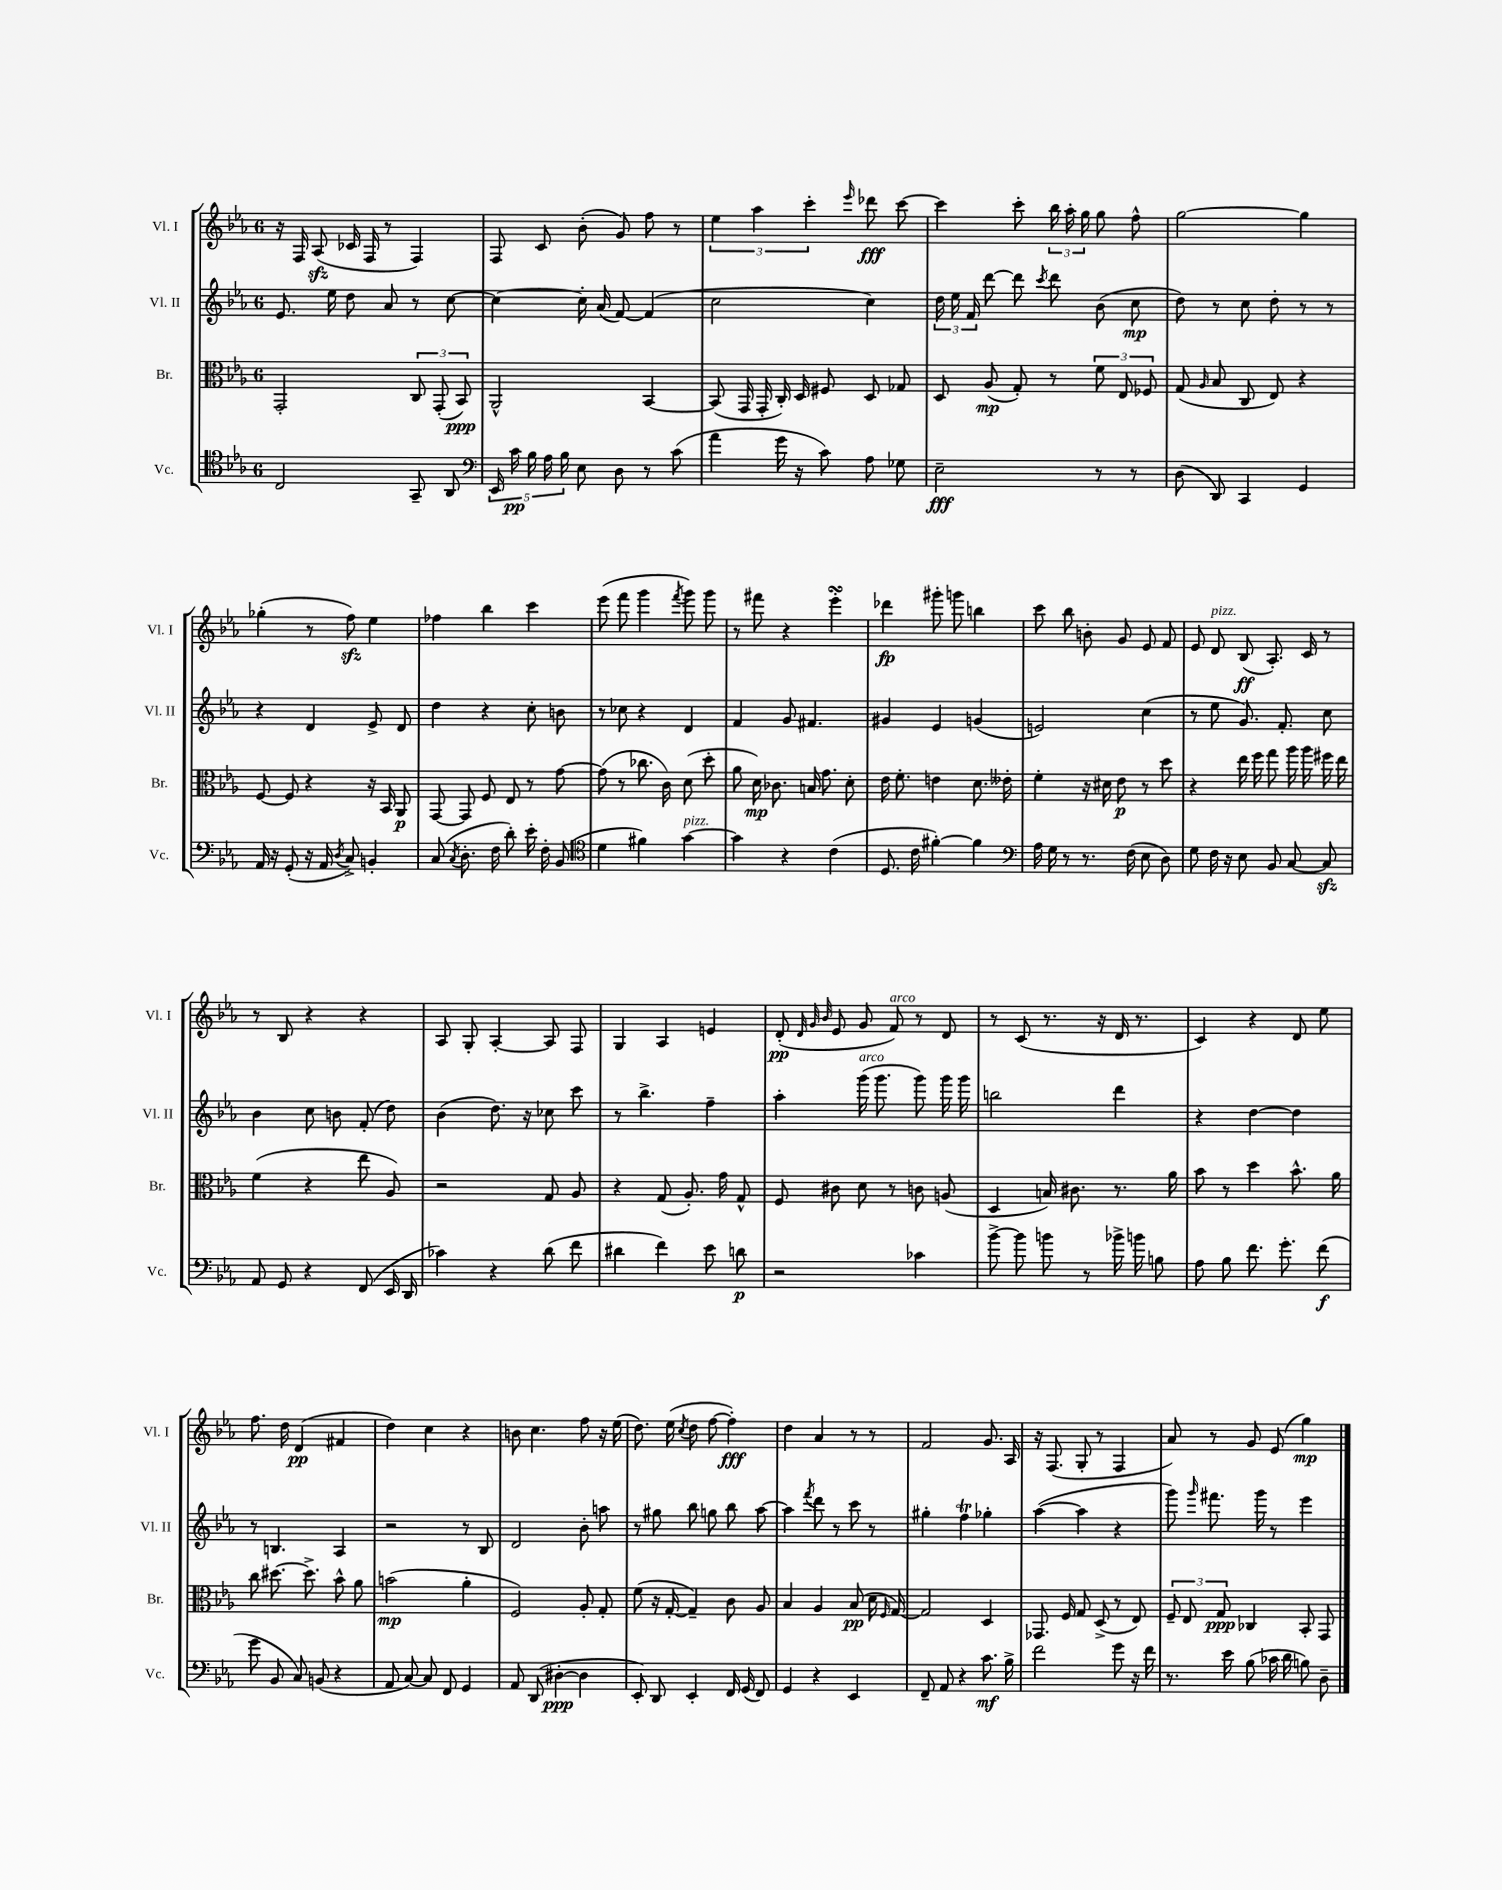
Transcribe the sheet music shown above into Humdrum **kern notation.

**kern	**kern	**kern	**kern
*staff4	*staff3	*staff2	*staff1
*clefC4	*clefC3	*clefG2	*clefG2
*k[b-e-a-]	*k[b-e-a-]	*k[b-e-a-]	*k[b-e-a-]
*M6/8	*M6/8	*M6/8	*M6/8
2C	2GG'	8.e-	16r
.	.	.	16F
.	.	.	(8A-
.	.	16ee-	.
.	.	8dd	16c-
.	.	.	16F
.	.	8a-	8r
8GG~	12C	8r	4F)
.	(12GG'	.	.
8AA-	.	[8cc	.
.	12BB-)	.	.
=	=	=	=
*clefF4	*	*	*
20EE-	2AA-^^	4cc_	8F
20c	.	.	.
20B-	.	.	.
.	.	.	8c
20A-	.	.	.
20B-	.	.	.
8E-	.	16cc']	(8b-'
.	.	(16a-	.
8D	.	[8f)	8g)
8r	[4BB-	(4f]	8ff
(8c	.	.	8r
=	=	=	=
4a-	(8BB-]	2cc	6ee-
.	16GG	.	.
.	.	.	6aa-
.	16GG'	.	.
16g	16C')	.	.
16r	16D	.	.
.	.	.	6ccc'
8c)	8F#	.	.
.	.	.	16qqeee-
8A-	8D	4cc)	8ddd-
8G-	8G-	.	[8ccc
=	=	=	=
2E-~	8D	24dd	4ccc]
.	.	24ee-	.
.	.	24f	.
.	(8A-	[8ddd	.
.	8G')	8ddd]	8ccc'
.	.	8qccc	.
.	8r	8ddd	24bb-
.	.	.	24aa-'
.	.	.	24gg
8r	12f	(8b-	8gg
.	12E-	.	.
8r	.	8cc	8ff^^
.	12F-	.	.
=	=	=	=
(8D	(8G	8dd)	[2gg
.	16qqA-	.	.
8DD)	8B-	8r	.
4CC	8C	8cc	.
.	8E-)	8dd'	.
4GG	4r	8r	4gg]
.	.	8r	.
=	=	=	=
16AA-	[8F	4r	(4gg-'
16r	.	.	.
(8GG'	8F]	.	.
16r	4r	4d	8r
16AA-	.	.	.
8qD	.	.	.
8C^)	.	.	8ff)
4BB'	16r	8e-^	4ee-
.	16BB-	.	.
.	8AA-	8d	.
=	=	=	=
(8C	[8GG	4dd	4ff-
8qC	.	.	.
8.D'	8GG]	.	.
.	8F	4r	4bb-
16F	.	.	.
8d')	8E-	.	.
16e-'	8r	8cc'	4ccc
16F'	.	.	.
(8BB-	[8g	8b	.
=	=	=	=
*clefC4	*	*	*
4d	(8g]	8r	(8eee-
.	8r	8cc-	8fff
4f#)	8.cc-	4r	4ggg
.	16c)	.	.
.	.	.	8qfff
[4g	(8d	4d	8ggg)
.	8dd'	.	8ggg
=	=	=	=
4g]	8a-	4f	8r
.	16d)	.	8fff#
.	8.c-	.	.
4r	.	8g	4r
.	16B	4.f#	.
.	8.g	.	.
(4c	.	.	4eee-'
.	8d'	.	.
=	=	=	=
8.D	16e-	4g#	4ddd-
.	8.f'	.	.
16c	.	.	.
[4f#')	4e	4e-	8ggg#'
.	.	.	8ggg
4f#]	8.d	(4g	4bb
.	16e--'	.	.
=	=	=	=
*clefF4	*	*	*
16A-	4f'	2e)	8ccc
16G	.	.	.
8r	.	.	8bb-
8.r	16r	.	8b'
.	16d#	.	.
.	8e-	.	8g
(16F	.	.	.
8E-	8r	(4cc	8e-
8D)	8dd	.	8f
=	=	=	=
8G	4r	8r	8e-
16F	.	8ee-	8d
16r	.	.	.
8E-	16ee-	8.g)	(8B-
.	16ff	.	.
8BB-	8gg	.	8.A-')
.	.	8.f'	.
[8C	16aa-	.	.
.	16aa-	.	16c
8C]	16ff#	8cc	8r
.	16ee-	.	.
=	=	=	=
8AA-	(4f	4b-	8r
8GG	.	.	8B-
4r	4r	8cc	4r
.	.	8b	.
(8FF	8ee-	(8f'	4r
16EE-	8A-)	8dd)	.
16DD	.	.	.
=	=	=	=
4c-)	2r	(4b-	8A-
.	.	.	8G'
4r	.	8.dd)	[4A-'
.	.	16r	.
(8d	8G	8cc-	8A-]
8f	8A-	8ccc	8F
=	=	=	=
4d#	4r	8r	4G
.	.	4.bb-^	.
4f)	(8G	.	4A-
.	8.A-')	.	.
8e-	.	4ff~	4e
.	16g	.	.
8d	8G^^	.	.
=	=	=	=
2r	8F	4aa-'	(8d'
.	.	.	32qqd
.	.	.	32qqg
.	.	.	32qqb-
.	8c#	.	8e-
.	8d	(16ggg	8g
.	.	8.ggg	.
.	8r	.	8f)
4c-	8c	8ggg)	8r
.	(8A	16ggg	8d
.	.	16ggg	.
=	=	=	=
[8b-^	4D	2bb	8r
8b-]	.	.	(8c
8b	16B)	.	8.r
.	8.c#	.	.
8r	.	.	.
.	.	.	16r
16b-^	8.r	4ddd	16d
16b	.	.	8.r
8B	.	.	.
.	16a-	.	.
=	=	=	=
8A-	8b-	4r	4c)
8B-	8r	.	.
8.f	4dd	[4dd	4r
8.g'	.	.	.
.	8.b-^^	4dd]	8d
(8f	.	.	8ee-
.	16a-	.	.
=	=	=	=
8g	8cc	8r	8.ff
8BB-	[8.dd#	4.B	.
.	.	.	16dd
8C)	.	.	(4d
.	8.dd#^]	.	.
(8BB	.	.	.
4r	8b-^^	4A-	4f#
.	8a-	.	.
=	=	=	=
8AA-	(2b	2r	4dd)
[8C)	.	.	.
8C]	.	.	4cc
8FF	.	.	.
4GG	4a-'	8r	4r
.	.	8B-	.
=	=	=	=
8AA-	2F)	2d	8b
(8DD	.	.	4.cc
[4D#'	.	.	.
4D#]	8A-'	8b-'	8ff
.	8G'	8aa	16r
.	.	.	(16ee-
=	=	=	=
8EE-')	(8f	8r	8.dd)
8DD	16r	8gg#	.
.	[16G'	.	(16ee-
.	.	.	8qcc
4EE-'	4G~])	8bb-	8dd
.	.	8gg	[8ff
16FF	8c	8bb-	4ff'])
(16GG	.	.	.
8FF)	8A-	[8aa-	.
=	=	=	=
4GG	4B-	4aa-]	4dd
.	.	8qfff	.
4r	4A-	8ddd	4a-
.	.	8r	.
4EE-	(8B-	8ccc	8r
.	16d	8r	8r
.	16qqF	.	.
.	[16G)	.	.
=	=	=	=
8FF~	2G]	4gg#'	2f
8AA-	.	.	.
4r	.	4ff	.
8.c	4D	4gg-'	8.g
16B-^	.	.	16A-
=	=	=	=
2f	8.GG-	([4aa-	16r
.	.	.	(8.F
.	16F	.	.
.	8G	4aa-]	8G'
.	(8D^	.	8r
8g	8r	4r	4F
16r	8E-)	.	.
16f	.	.	.
=	=	=	=
8.r	12F~	8ggg)	8a-)
.	12E-	.	.
.	.	16qqggg	.
.	.	8.fff#	8r
.	12G	.	.
16e-	.	.	.
(8B-	4C-	.	8g
.	.	16ggg	.
16c-	.	8r	(8e-
16d	.	.	.
8B)	8BB-'	4eee-	4gg)
8D~	8GG	.	.
==	==	==	==
*-	*-	*-	*-
